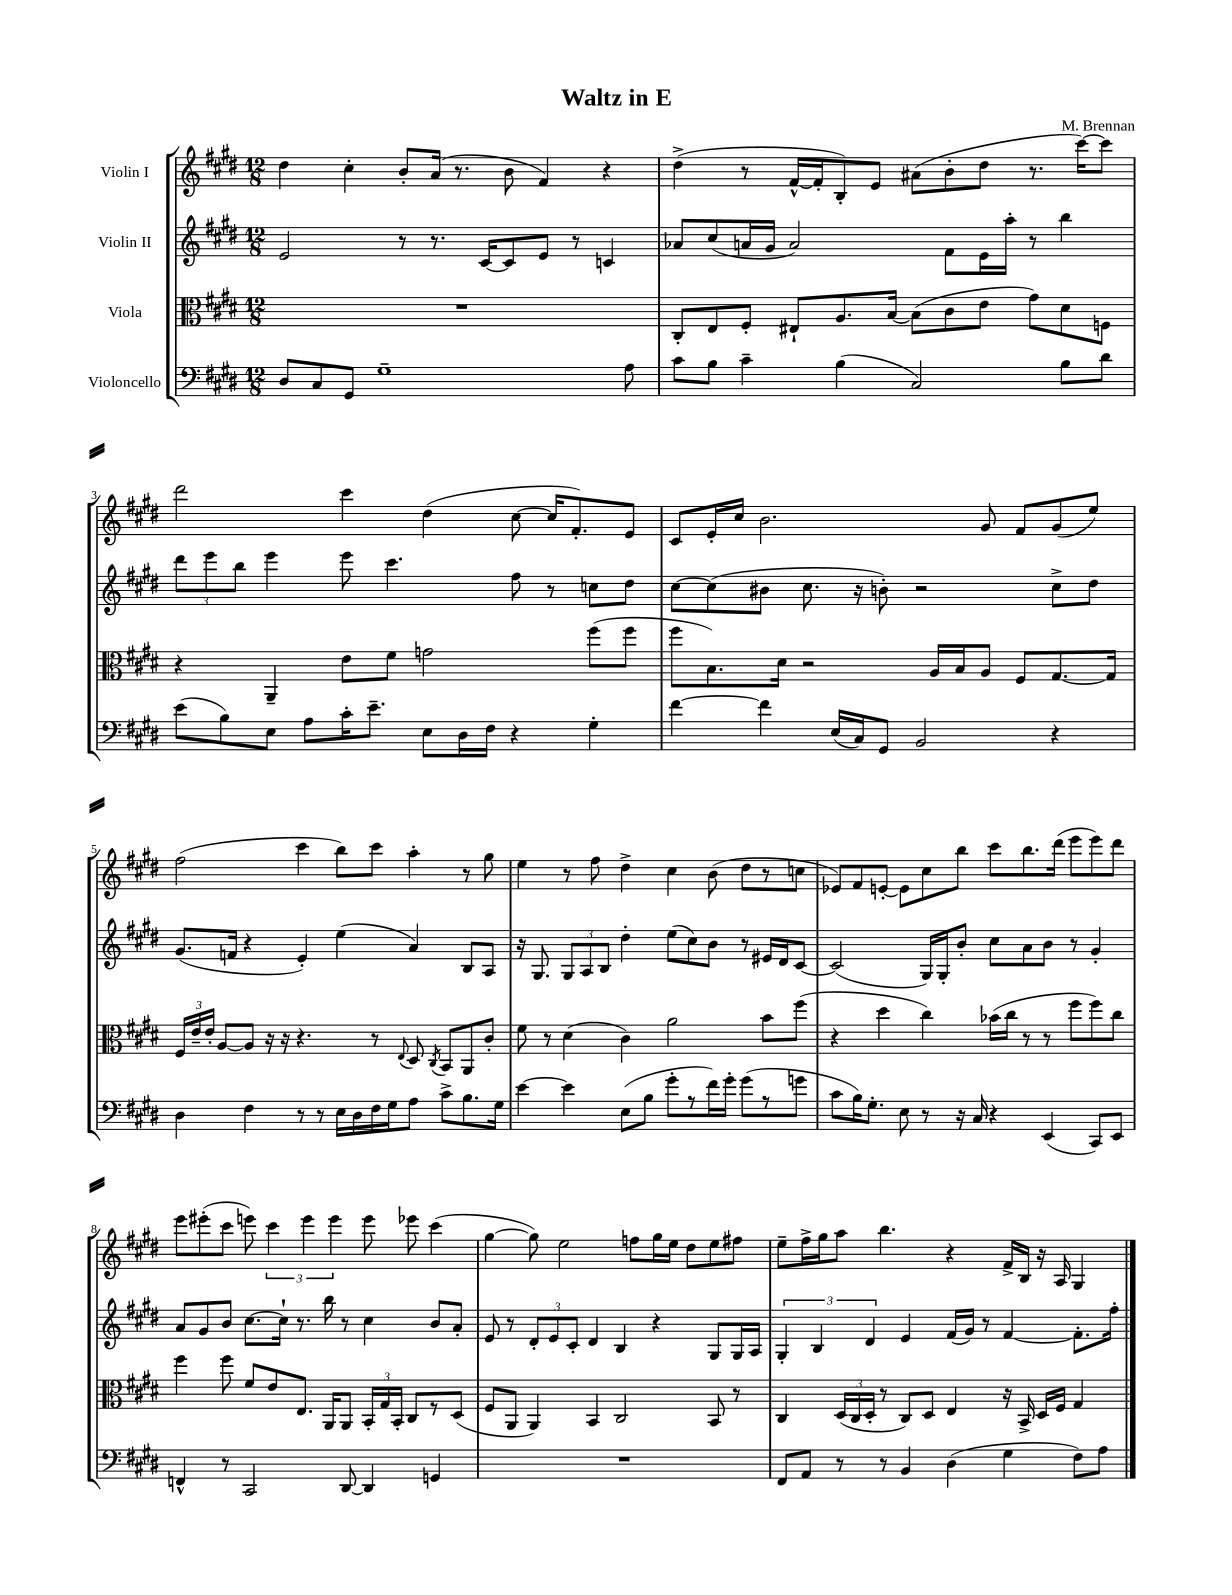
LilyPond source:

\header { title = "Waltz in E" composer = "M. Brennan" }
<<
\new StaffGroup <<
\new Staff = "s0" \with { instrumentName = "Violin I" } {
    \clef treble \key e \major \numericTimeSignature \time 12/8
    \autoBeamOff dis''4 cis''4-. b'8[-. a'16]( r8. b'8 fis'4) r4 |
    dis''4->( r8 fis'16[~-^ fis'16-. b8-.) e'8] ais'8[( b'8-. dis''8] r8. cis'''16[~) cis'''8] |
    dis'''2 cis'''4 dis''4( cis''8~ cis''16[ fis'8.-.) e'8] |
    cis'8[ e'16-. cis''16] b'2. gis'8 fis'8[ gis'8( e''8]) |
    fis''2( cis'''4 b''8[) cis'''8] a''4-. r8 gis''8 |
    e''4 r8 fis''8 dis''4-> cis''4 b'8( dis''8[ r8 c''8] |
    ees'8[) fis'8 e'8]~-. e'8[ cis''8 b''8] cis'''8[ b''8. dis'''16]( e'''8[ e'''8) dis'''8] |
    e'''8[ eis'''8-.( cis'''8] e'''8) \tuplet 3/2 { cis'''4 e'''4 e'''4 } e'''8 ees'''8 cis'''4( |
    gis''4~ gis''8) e''2 f''8[ gis''16 e''16] dis''8[ e''8 fis''8] |
    e''8[-- fis''16-> gis''16 a''8] b''4. r4 fis'16[-> b16] r16 a16 gis4 \bar "|." |
}
\new Staff = "s1" \with { instrumentName = "Violin II" } {
    \clef treble \key e \major \numericTimeSignature \time 12/8
    \autoBeamOff e'2 r8 r8. cis'16[~ cis'8 e'8] r8 c'4 |
    aes'8[ cis''8( a'16 gis'16] a'2) fis'8[ e'16 a''16]-. r8 b''4 |
    \tuplet 3/2 { dis'''8[ e'''8 b''8] } e'''4 e'''8 cis'''4. fis''8 r8 c''8[ dis''8] |
    cis''8[~ cis''8( bis'8] cis''8. r16 b'8-.) r2 cis''8[-> dis''8] |
    gis'8.[( f'16] r4 e'4-.) e''4( a'4) b8[ a8] |
    r16 gis8. \tuplet 3/2 { gis8[ a8 b8] } dis''4-. e''8[( cis''8) b'8] r8 eis'16[ dis'16 cis'8]~ |
    cis'2( gis16[) gis16-. b'8]-. cis''8[ a'8 b'8] r8 gis'4-. |
    a'8[ gis'8 b'8] cis''8.[~ cis''16]-! r8. b''16 r8 cis''4 b'8[ a'8]-. |
    e'8 r8 \tuplet 3/2 { dis'8[-. e'8 cis'8]-. } dis'4 b4 r4 gis8[ gis16 a16] |
    \tuplet 3/2 { gis4-. b4 dis'4 } e'4 fis'16[( gis'16]) r8 fis'4~ fis'8.[-. fis''16]-. \bar "|." |
}
\new Staff = "s2" \with { instrumentName = "Viola" } {
    \clef alto \key e \major \numericTimeSignature \time 12/8
    \autoBeamOff R1. |
    cis8[-. e8 fis8]-. eis8[-! a8. b16]~ b8[( cis'8 e'8] gis'8[) dis'8 f8] |
    r4 a,4-- e'8[ fis'8] g'2 fis''8[( fis''8] |
    fis''8[ b8.) dis'16] r2 a16[ b16 a8] fis8[ gis8.~ gis16] |
    \tuplet 3/2 { fis16[ e'16-- e'16]-. } a8[~ a8] r16 r16 r4. r8 \appoggiatura { e8 } dis8 \acciaccatura { cis8 } b,8[ a,8 cis'8]-. |
    fis'8 r8 dis'4( cis'4) a'2 b'8[ fis''8]( |
    r4 dis''4 cis''4) bes'16[( cis''16] r8 r8 fis''8[ fis''8) cis''8] |
    fis''4 fis''8 fis'8[ e'8 e8.] a,16[ a,8] \tuplet 3/2 { b,16[-. gis16 b,16]-. } cis8[ r8 dis8]( |
    fis8[ a,8] a,4) b,4 cis2 b,8 r8 |
    cis4 \tuplet 3/2 { dis16[( cis16 dis16]-. } r8 cis8[) dis8] e4 r16 b,16-> dis16[ fis16] gis4 \bar "|." |
}
\new Staff = "s3" \with { instrumentName = "Violoncello" } {
    \clef bass \key e \major \numericTimeSignature \time 12/8
    \autoBeamOff dis8[ cis8 gis,8] gis1-- a8 |
    cis'8[ b8] cis'4-- b4( cis2) b8[ dis'8] |
    e'8[( b8) e8] a8[ cis'16-. e'8.]-- e8[ dis16 fis16] r4 gis4-. |
    fis'4~ fis'4 e16[( cis16) gis,8] b,2 r4 |
    dis4 fis4 r8 r8 e16[ dis16 fis16 gis16 a8] cis'8[-> b8. gis16] |
    e'4~ e'4 e8[( b8] gis'8[-. r8 fis'16) gis'16]-. gis'8[( r8 g'8] |
    cis'8[ b16) gis8.]-. e8 r8 r16 cis16 r4 e,4( cis,8[) e,8] |
    f,4-^ r8 cis,2 dis,8~ dis,4 g,4 |
    R1. |
    fis,8[ a,8] r8 r8 b,4 dis4( gis4 fis8[) a8] \bar "|." |
}
>>
>>
